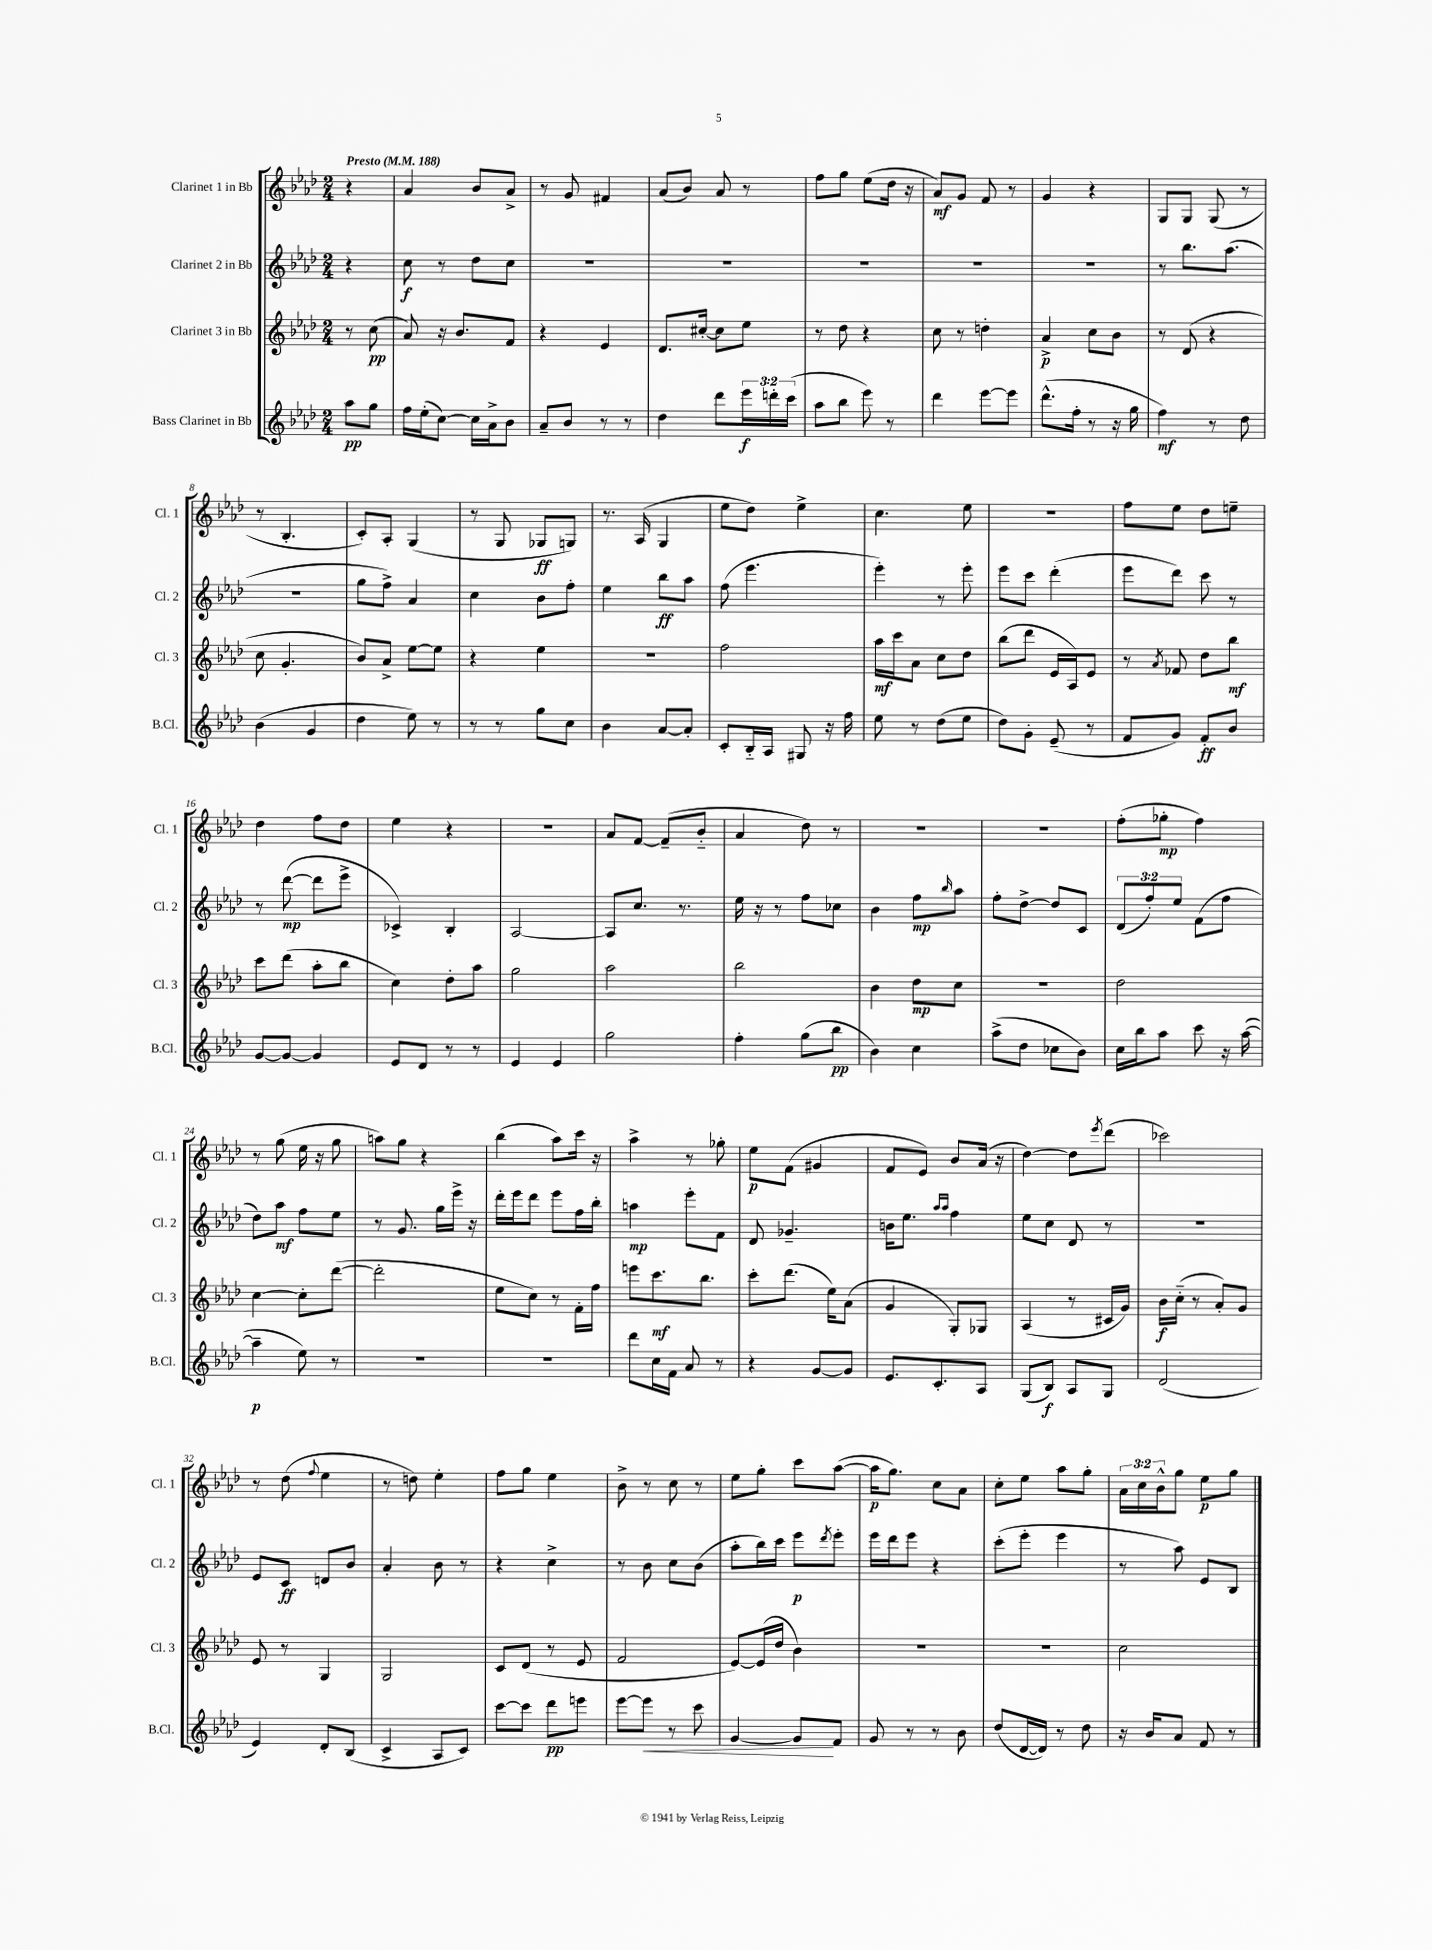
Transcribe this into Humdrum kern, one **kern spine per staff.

**kern	**kern	**kern	**kern
*staff4	*staff3	*staff2	*staff1
*clefG2	*clefG2	*clefG2	*clefG2
*k[b-e-a-d-]	*k[b-e-a-d-]	*k[b-e-a-d-]	*k[b-e-a-d-]
*M2/4	*M2/4	*M2/4	*M2/4
*MM188	*MM188	*MM188	*MM188
8aa-	8r	4r	4r
8gg	(8cc	.	.
=	=	=	=
16ff	8a-)	8cc	4a-
(16ee-'	.	.	.
[8cc)	16r	8r	.
.	8.b-	.	.
16cc]	.	8dd-	8b-
16a-^	.	.	.
8b-	8f	8cc	8a-^
=	=	=	=
8a-~	4r	2r	8r
8b-	.	.	8g
8r	4e-	.	4f#
8r	.	.	.
=	=	=	=
4dd-	8.d-	2r	(8a-
.	.	.	8b-)
.	[16cc#'	.	.
8ddd-	8cc#]	.	8a-
24eee-	8ee-	.	8r
24ddd'	.	.	.
(24ccc	.	.	.
=	=	=	=
8aa-	8r	2r	8ff
8bb-	8dd-	.	8gg
8eee-)	4r	.	(8ee-
8r	.	.	16dd-
.	.	.	16r
=	=	=	=
4ddd-	8cc	2r	8a-)
.	8r	.	8g
[8eee-	4dd'	.	8f
8eee-]	.	.	8r
=	=	=	=
(8.ddd-^^	4a-^	2r	4g
16ff'	.	.	.
8r	8cc	.	4r
16r	8b-	.	.
16gg	.	.	.
=	=	=	=
4ff)	8r	8r	8G
.	(8d-	8.bb-	8G
8r	4r	.	(8G
.	.	(8.aa-	.
8dd-	.	.	8r
=	=	=	=
(4b-	8cc	2r	8r
.	4.g'	.	4.B-'
4g	.	.	.
=	=	=	=
4dd-	8b-)	8gg	8c')
.	8a-^	8ff^)	8A-'
8ee-)	[8ee-	4a-	(4G
8r	8ee-]	.	.
=	=	=	=
8r	4r	4cc	8r
8r	.	.	8G
8gg	4ee-	8b-	8G-
8cc	.	8ff'	8G)
=	=	=	=
4b-	2r	4ee-	8.r
.	.	.	(16A-
[8a-	.	8bb-	4G
8a-']	.	8aa-	.
=	=	=	=
8c'	2ff	(8ff	8ee-
16B-'~	.	4.eee-	8dd-)
16A-	.	.	.
8G#	.	.	4ee-^
16r	.	.	.
16ff	.	.	.
=	=	=	=
8ee-	16aa-	4eee-')	4.cc
.	16ccc	.	.
8r	8a-	.	.
(8dd-	8cc	8r	.
8ee-	8dd-	8eee-'	8ee-
=	=	=	=
8dd-)	(8bb-	8eee-	2r
8g'	8ddd-	8ccc	.
(8e-~	16e-	(4ddd-'	.
.	16A-)	.	.
8r	8e-	.	.
=	=	=	=
8f	8r	8eee-	8ff
.	8qa-	.	.
8g)	8f-	8ddd-)	8ee-
8f'	8dd-	8ccc	8dd-
8b-	8bb-	8r	8ee~
=	=	=	=
[8g	8ccc	8r	4dd-
8g_	(8ddd-	([8ddd-	.
4g]	8aa-'	8ddd-]	8ff
.	8bb-	8eee-^	8dd-
=	=	=	=
8e-	4cc)	4c-^)	4ee-
8d-	.	.	.
8r	8dd-'	4B-'	4r
8r	8aa-	.	.
=	=	=	=
4e-	2gg	[2A-	2r
4e-	.	.	.
=	=	=	=
2gg	2aa-	8A-]	8a-
.	.	8.cc	[8f
.	.	.	(8f~]
.	.	8.r	.
.	.	.	8b-'~
=	=	=	=
4ff'	2bb-	16ee-	4a-
.	.	16r	.
.	.	8r	.
(8gg	.	8ff	8dd-)
8bb-	.	8cc-	8r
=	=	=	=
4b-)	4b-	4b-	2r
4cc	8dd-	8ff	.
.	.	16qqbb-	.
.	8cc	8aa-	.
=	=	=	=
(8aa-^	2r	8ff'	2r
8dd-	.	[8dd-^	.
8cc-	.	8dd-]	.
8b-)	.	8c	.
=	=	=	=
16cc	2dd-	(12d-	(8ff'
16bb-	.	.	.
.	.	12ff')	.
8aa-	.	.	8gg-'
.	.	12ee-	.
8ccc	.	(8f	4ff)
16r	.	8ff	.
([16aa-	.	.	.
=	=	=	=
4aa-~]	[4cc	8dd-)	8r
.	.	8aa-	(8gg
8ee-)	8cc']	8ff	16ee-
.	.	.	16r
8r	([8ddd-	8ee-	8gg
=	=	=	=
2r	2ddd-']	8r	8aa)
.	.	8.g	8gg
.	.	.	4r
.	.	16gg	.
.	.	16eee-^	.
.	.	16r	.
=	=	=	=
2r	8ee-	16ddd-'	(4bb-
.	.	16eee-	.
.	8cc)	8ddd-	.
.	8r	8eee-	8aa-)
.	16f'	16ff	16ccc
.	16ff	16bb-'	16r
=	=	=	=
8ddd-	8eee	4aa	4aa-^
16cc	8.ccc	.	.
16f	.	.	.
8a-	.	8eee-'	8r
.	8.bb-	.	.
8r	.	8f	8gg-'
=	=	=	=
4r	8ccc'	8d-	8ee-
.	(8.ddd-	4.g-~	(8f
[8g	.	.	4g#
.	16ee-)	.	.
8g]	(8a-	.	.
=	=	=	=
8.e-	4g	16b	8f
.	.	8.ee-	.
.	.	.	8e-)
8.c'	.	.	.
.	.	16qqaa-	.
.	.	16qqaa-	.
.	8G')	4ff	8b-
8A-	8G-	.	(16a-
.	.	.	16r
=	=	=	=
(8G	(4A-	8ee-	[4dd-)
8B-)	.	8cc	.
8A-	8r	8d-	8dd-]
.	.	.	8qeee-
8G	16c#	8r	(8ddd-
.	16g)	.	.
=	=	=	=
(2d-	16b-	2r	2ccc-)
.	(16cc'~	.	.
.	8r	.	.
.	8a-')	.	.
.	8g	.	.
=	=	=	=
4e-)	8e-	8e-	8r
.	8r	8c	(8dd-
.	.	.	8qqff
8d-'	4G	8d	4ee-
(8B-	.	8b-	.
=	=	=	=
4c^	2G	4a-'	8r
.	.	.	8dd)
8A-	.	8b-	4ee-'
8c)	.	8r	.
=	=	=	=
[8ccc	8c	4r	8ff
8ccc]	(8d-	.	8gg
8ddd-	8r	4cc^	4ee-
8eee	8e-	.	.
=	=	=	=
[8eee-	2f	8r	8b-^
8eee-]	.	8b-	8r
8r	.	8cc	8cc
8ccc	.	(8b-	8r
=	=	=	=
[4g	[8e-)	8aa-'	8ee-
.	(16e-]	16bb-)	8gg'
.	16dd-	16ccc	.
8g]	4b-)	8eee-	8ccc
.	.	8qddd-	.
8f	.	8eee-'	([8aa-
=	=	=	=
8g	2r	16eee-	16aa-]
.	.	16ddd-	8.gg)
8r	.	8eee-	.
8r	.	4r	8cc
8b-	.	.	8a-
=	=	=	=
(8dd-	2r	(8ccc'	8cc'
[16d-	.	8eee-'	8ee-
16d-])	.	.	.
8r	.	4eee-	8aa-
8dd-	.	.	8gg'
=	=	=	=
16r	2cc	8r	24a-
.	.	.	24cc
16b-	.	.	.
.	.	.	24b-^^
8a-	.	8aa-)	8gg
8f	.	8e-	8ee-
8r	.	8B-	8gg
==	==	==	==
*-	*-	*-	*-
